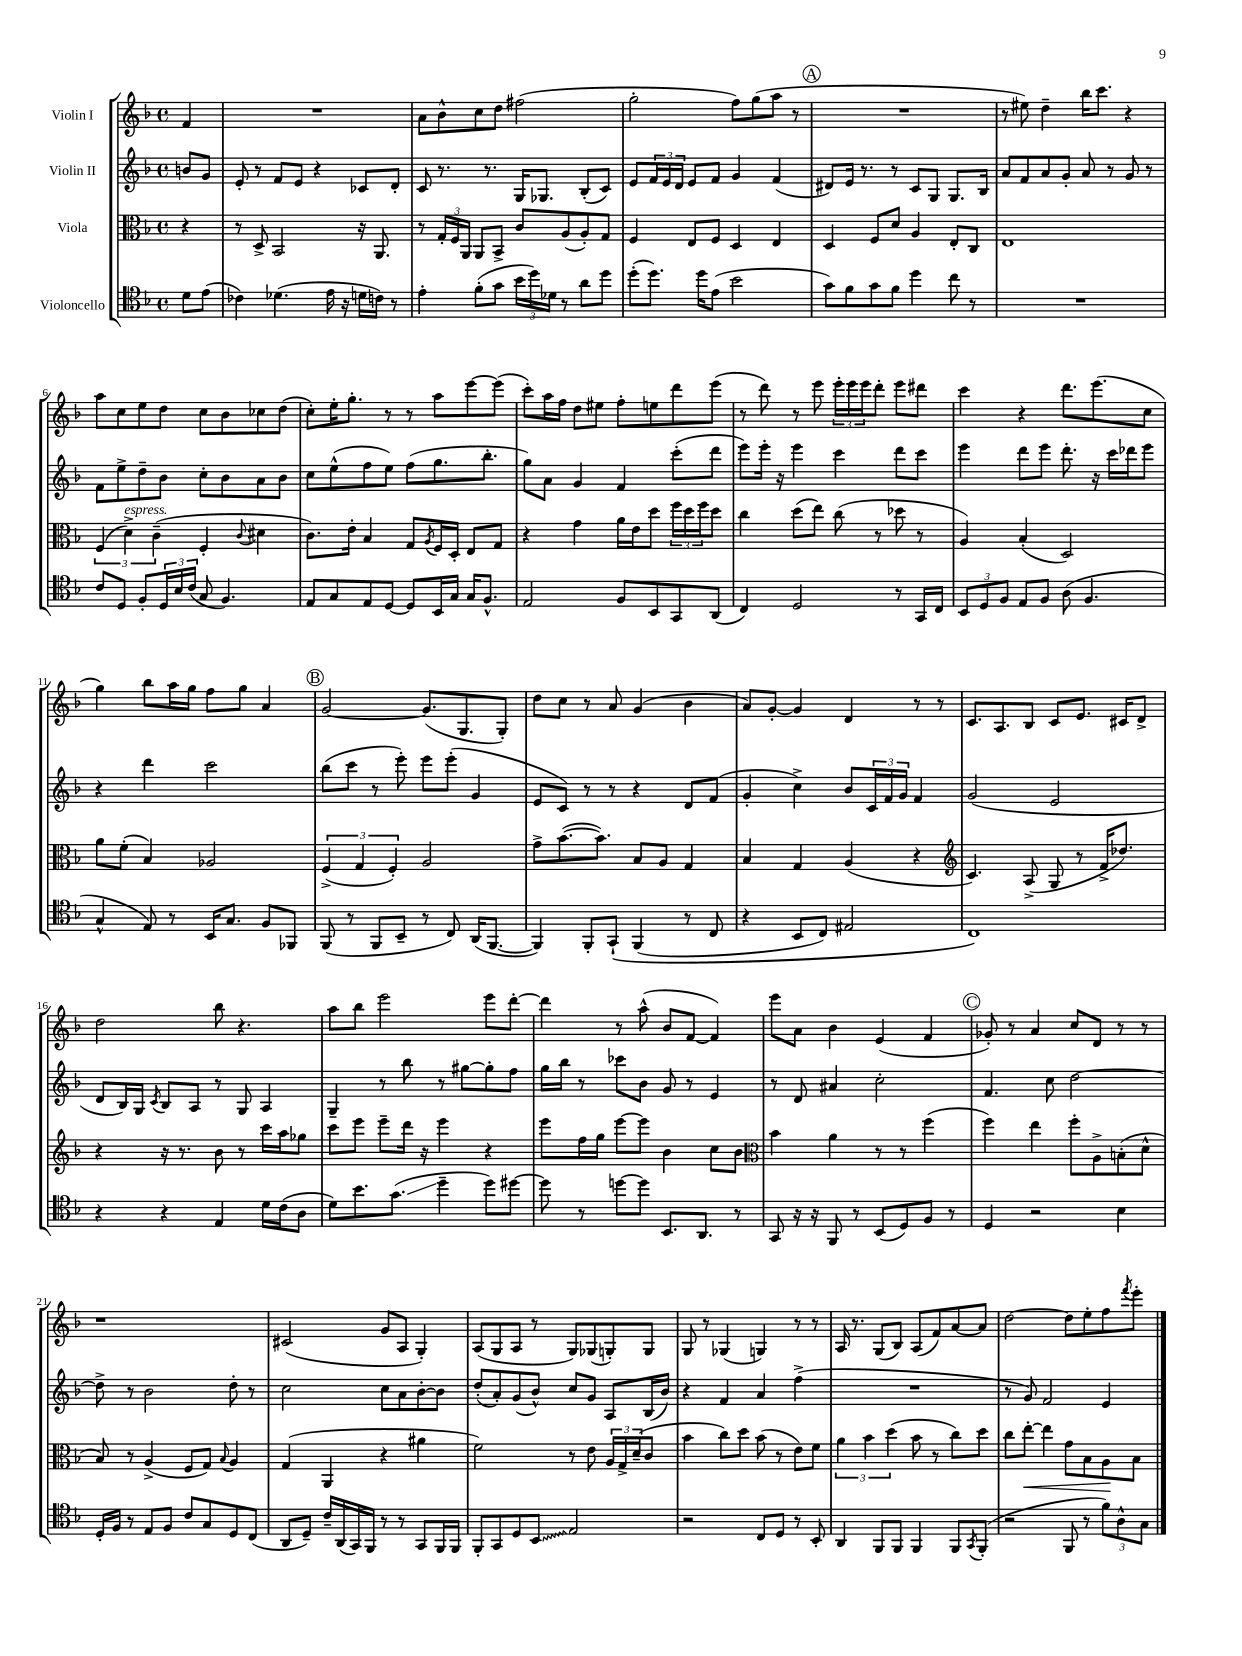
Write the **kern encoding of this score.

**kern	**kern	**kern	**kern
*staff4	*staff3	*staff2	*staff1
*clefC4	*clefC3	*clefG2	*clefG2
*k[b-]	*k[b-]	*k[b-]	*k[b-]
*M4/4	*M4/4	*M4/4	*M4/4
*met(c)	*met(c)	*met(c)	*met(c)
8d	4r	8b	4f
(8e	.	8g	.
=	=	=	=
4c-)	8r	8e'	1r
.	8D^	8r	.
(4.d-	2BB-	8f	.
.	.	8e	.
.	.	4r	.
16e	.	.	.
16r	.	.	.
16d	16r	8c-	.
16c)	8.AA	.	.
8r	.	8d'	.
=	=	=	=
4e'	8r	8c	8a
.	24G'	8.r	8b-^^
.	24F	.	.
.	24AA	.	.
(8f'	8AA	.	8cc
.	.	8.r	.
8g	8BB-^	.	8dd
24b-	8c	16G	(2ff#
24dd)	.	.	.
.	.	8.G-	.
24d-	.	.	.
8r	(8A	.	.
8a	8A')	(8B-'	.
8dd	8G	8c)	.
=	=	=	=
(8dd'	4F	8e	2gg'
8.dd)	.	24f	.
.	.	24e	.
.	.	24d	.
.	8E	8e	.
16dd	.	.	.
(8e	8F	8f	.
2b-	4D	4g	8ff)
.	.	.	(8gg
.	4E	(4f	8aa
.	.	.	8r
=	=	=	=
8g)	4D	8d#)	1r
8f	.	16e	.
.	.	8.r	.
8g	8F	.	.
8f	8d	8r	.
4dd	4A	8c	.
.	.	8G	.
8cc	8E'	8.G	.
8r	8C	.	.
.	.	16B-	.
=	=	=	=
1r	1E	8a	8r
.	.	8f	8ee#)
.	.	8a	4dd~
.	.	8g'	.
.	.	8a	16bb-
.	.	.	8.ccc
.	.	8r	.
.	.	8g	4r
.	.	8r	.
=	=	=	=
8c	(6F	8f	8aa
8D	.	8ee^	8cc
.	6d^)	.	.
8F'	.	8dd~	8ee
.	(6c~	.	.
24D	.	8b-	8dd
24B-	.	.	.
(24c	.	.	.
8G	4F'	8cc'	8cc
4.F)	.	8b-	8b-
.	8qqc	.	.
.	4d#	8a	8cc-
.	.	8b-	(8dd
=	=	=	=
8E	8.c)	8cc	8cc')
8G	.	(8ee^^	16ee'
.	16e'	.	8.gg'
8E	4B-	8ff	.
[8D	.	8ee)	8r
8D]	8G	(8ff	8r
.	8qA	.	.
16BB-	16F	8.gg	8aa
16G	16D'	.	.
16G	8E	.	[8eee
8.F^^	.	8.bb-'	.
.	8G	.	(8eee]
=	=	=	=
2E	4r	8gg)	8ccc')
.	.	8a	16aa
.	.	.	16ff
.	4g	4g	8dd
.	.	.	8ee#
8F	16a	4f	8ff'
.	16e	.	.
8BB-	8dd	.	8ee
8GG	24ff	(8ccc'	8ddd
.	24dd	.	.
.	24ff	.	.
(8AA	8dd	8ddd	(8eee
=	=	=	=
4C)	4cc	8eee)	8r
.	.	16eee'	8ddd)
.	.	16r	.
2D	(8dd	4eee	8r
.	8ee)	.	8eee
.	(8cc	4ccc	24eee'
.	.	.	24eee
.	.	.	24eee
.	8r	.	8ddd'
8r	8dd-	8ddd	8eee
16GG	8r	8ccc	8ddd#
16C	.	.	.
=	=	=	=
12BB-	4A)	4eee	4ccc
12D	.	.	.
12F	.	.	.
8E	(4B-'	8ddd	4r
8F	.	8eee	.
(8A	2D)	8.ddd'	8.ddd
4.F	.	.	.
.	.	16r	(8.eee
.	.	16ccc	.
.	.	16ddd-	.
.	.	8eee	8cc
=	=	=	=
4G^^	8a	4r	4gg)
.	(8f'	.	.
8E)	4B-)	4ddd	8bb-
8r	.	.	16aa
.	.	.	16gg
16BB-	2A-	2ccc	8ff
8.G	.	.	.
.	.	.	8gg
8F	.	.	4a
8FF-	.	.	.
=	=	=	=
(8FF	(6F^	(8bb-	[2g
8r	.	8ccc	.
.	6G	.	.
8FF	.	8r	.
.	6F')	.	.
8BB-~	.	8eee')	.
8r	2A	8eee	(8.g]
8C)	.	(8eee'	.
.	.	.	8.G
(16AA	.	4g	.
[8.FF	.	.	.
.	.	.	8G')
=	=	=	=
4FF])	8g^	8e	8dd
.	([8.b-	8c)	8cc
8FF'	.	8r	8r
.	8.b-])	.	.
&(8GG`	.	8r	8a
(4FF	8B-	4r	(4g
.	8A	.	.
8r	4G	8d	4b-
8C	.	(8f	.
=	=	=	=
4r	4B-	4g'	8a)
.	.	.	[8g'
8BB-	4G	4cc^)	4g]
8C)	.	.	.
2E#	(4A	8b-	4d
.	.	24c	.
.	.	24f	.
.	.	24g	.
.	4r	4f	8r
.	.	.	8r
=	=	=	=
*	*clefG2	*	*
1C&)	4.c)	(2g	8.c
.	.	.	8.A
.	(8A^	.	8B-
.	8G	2e	8c
.	8r	.	8.e
.	16f^	.	.
.	8.dd-)	.	16c#
.	.	.	8d^
=	=	=	=
4r	4r	8d	2dd
.	.	16B-)	.
.	.	16G	.
.	.	8qc	.
4r	16r	8B-	.
.	8.r	.	.
.	.	8A	.
4E	8b-	8r	8bb-
.	8r	8G	4.r
16d	16ccc	4A	.
(16c	16aa	.	.
8A	8gg-	.	.
=	=	=	=
8d)	8ccc	4G~	8aa
8.b-	8eee	.	8bb-
.	8eee~	8r	2eee
(8.g	.	.	.
.	16ddd	8bb-	.
.	16r	.	.
4dd~	4eee	8r	.
.	.	[8gg#	.
8dd)	4r	8gg#']	8eee
[8dd#	.	8ff	[8ddd'
=	=	=	=
8dd#]	8eee	16gg	4ddd]
.	.	16bb-	.
8r	16ff	8r	.
.	16gg	.	.
[8dd	[8eee	8ccc-	8r
8dd]	8eee]	8b-	(8aa^^
8.BB-	4b-	8g	8b-
.	.	8r	[8f
8.AA	.	.	.
.	8cc	4e	4f])
8r	8b-	.	.
=	=	=	=
*	*clefC3	*	*
8GG	4b-	8r	8eee
16r	.	8d	8a
16r	.	.	.
8FF	4a	4a#	4b-
8r	.	.	.
(8BB-	8r	2cc'	(4e
8D)	8r	.	.
8F	(4ff	.	4f
8r	.	.	.
=	=	=	=
4D	4ff)	4.f	8g-')
.	.	.	8r
2r	4ee	.	4a
.	.	8cc	.
.	8ff'	[2dd	8cc
.	8A^	.	8d
4B-	(8B'	.	8r
.	8d^^	.	8r
=	=	=	=
16D'	8B-)	8dd^]	1r
16F	.	.	.
8r	8r	8r	.
8E	(4A^	2b-	.
8F	.	.	.
8c	8F	.	.
8G	8G)	.	.
.	8qqB-	.	.
8D	4A	8dd'	.
(8C	.	8r	.
=	=	=	=
8AA	(4G	2cc	(2c#
8D~)	.	.	.
16c~	4AA	.	.
(16AA	.	.	.
16GG)	.	.	.
16FF	.	.	.
8r	4r	8cc	8g
8r	.	8a	8A
8GG	4a#	[8b-'	4G')
16FF	.	8b-]	.
16FF	.	.	.
=	=	=	=
8FF'	2f)	(8dd'	(8A
8GG	.	8a')	8G
8D	.	(8g	8A
8BB-	.	8b-^^)	8r
2E	8r	8cc	8G)
.	8e	8g	(8G-
.	24A	8A	8G')
.	24G^	.	.
.	(24d~	.	.
.	8c	(16B-	8G
.	.	16b-)	.
=	=	=	=
2r	4b-	4r	8G
.	.	.	8r
.	8cc)	4f	(4G-
.	8dd	.	.
8C	(8b-	4a	4G)
8D	8r	.	.
8r	8e)	(4ff^	8r
8BB-'	8f	.	8r
=	=	=	=
4AA	6a	1r	16A
.	.	.	8.r
.	6b-	.	.
8FF	.	.	(8G
.	(6dd	.	.
8FF	.	.	8B-)
4FF	8b-	.	(8A
.	8r	.	8f)
8FF	8cc)	.	[8a
8qGG	.	.	.
(8FF'	8dd	.	8a]
=	=	=	=
2r	8cc	8r	[2dd
.	[8ee'	8g)	.
.	4ee]	2f	.
8FF	8g	.	8dd]
8r	8B-	.	8ee'
12f)	8A	4e	8ff
12A^^	.	.	.
.	.	.	8qfff
.	8B-	.	8eee'
12G	.	.	.
==	==	==	==
*-	*-	*-	*-
